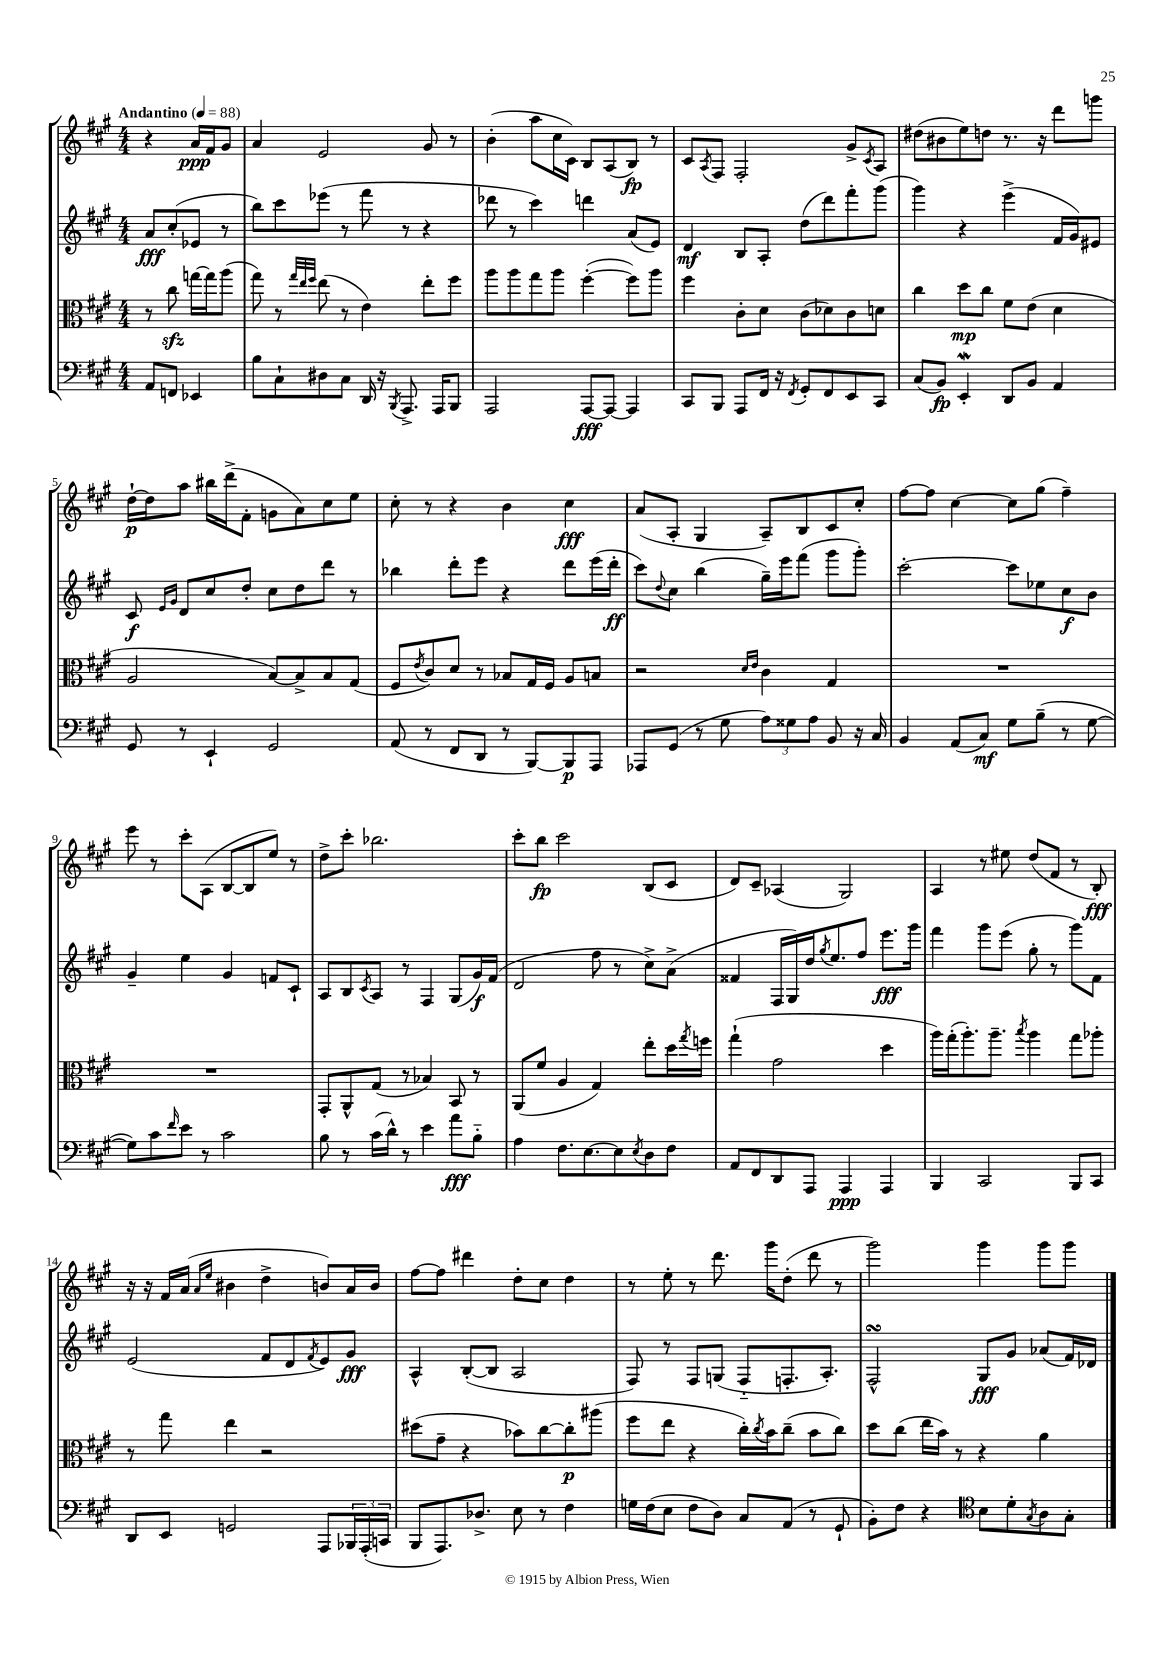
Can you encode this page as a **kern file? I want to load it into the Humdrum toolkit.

**kern	**dynam	**kern	**dynam	**kern	**dynam	**kern	**dynam
*part4	*part4	*part3	*part3	*part2	*part2	*part1	*part1
*staff4	*staff4	*staff3	*staff3	*staff2	*staff2	*staff1	*staff1
*clefF4	*	*clefC3	*	*clefG2	*	*clefG2	*
*k[f#c#g#]	*	*k[f#c#g#]	*	*k[f#c#g#]	*	*k[f#c#g#]	*
*M4/4	*	*M4/4	*	*M4/4	*	*M4/4	*
*MM88	*	*MM88	*	*MM88	*	*MM88	*
=	=	=	=	=	=	=	=
!	!	!	!	!	!	!LO:TX:a:B:t=Andantino	!
8AA/L	.	8r	.	8a/L	fff	4r	.
8FFn/J	.	8cc#zz\	.	(8cc#'/	.	.	.
4EE-X/	.	[16ggn\LL	.	8e-X/J	.	16a/LL	ppp
.	.	16gg\J]	.	.	.	16f#/J	.
.	.	(8aa\J	.	8r	.	8g#/J	.
=1	=1	=1	=1	=1	=1	=1	=1
8B\L	.	8gg#\)	.	8bb\L)	.	4a/	.
8C#`\	.	8r	.	8ccc#\	.	.	.
.	.	32qqgg#/LLL	.	.	.	.	.
.	.	32qqee/	.	.	.	.	.
.	.	32qqff#/JJJ	.	.	.	.	.
8D#X\	.	(8ee\	.	(8eee-X\J	.	2e/	.
8C#\J	.	8r	.	8r	.	.	.
16DD/	.	4e\)	.	8fff#\	.	.	.
16r	.	.	.	.	.	.	.
8qBBB/	.	.	.	.	.	.	.
8.AAA^/	.	.	.	8r	.	.	.
.	.	8ee'\L	.	4r	.	8g#/	.
16AAA/KL	.	.	.	.	.	.	.
8BBB/J	.	8ff#\J	.	.	.	8r	.
=2	=2	=2	=2	=2	=2	=2	=2
2AAA/	.	8aa\L	.	8ddd-X\	.	(4b'\	.
.	.	8aa\	.	8r	.	.	.
.	.	8gg#\	.	4ccc#\)	.	8aa\L	.
.	.	8aa\J	.	.	.	16cc#\L	.
.	.	.	.	.	.	16c#\JJ)	.
[8AAA/L	fff	([4ff#'\	.	4dddn\	.	8B/L	.
8AAA/J_	.	.	.	.	.	(8A/	.
4AAA/]	.	8ff#\L])	.	(8a/L	.	8B/J)	fp
.	.	8aa\J	.	8e/J)	.	8r	.
=3	=3	=3	=3	=3	=3	=3	=3
8CC#/L	.	4ff#\	.	4d/	mf	8c#/L	.
.	.	.	.	.	.	8qA/	.
8BBB/J	.	.	.	.	.	8F#/J	.
8AAA/L	.	8c#'\L	.	8B/L	.	2F#'/	.
16FF#/Jk	.	8d\J	.	8A'/J	.	.	.
16r	.	.	.	.	.	.	.
8qFF#/	.	.	.	.	.	.	.
8GG#'/L	.	(8c#\L	.	(8dd\L	.	.	.
8FF#/	.	8d-X\)	.	8ddd\)	.	.	.
8EE/	.	8c#\	.	8fff#'\	.	8g#^/L	.
.	.	.	.	.	.	8qc#/	.
8CC#/J	.	8dn\J	.	(8ggg#\J	.	8A/J	.
=4	=4	=4	=4	=4	=4	=4	=4
(8C#/L	.	4cc#\	.	4ggg#\)	.	(8dd#X\L	.
8BB/J)	fp	.	.	.	.	8b#X\	.
4EEW'/	.	8dd\L	mp	4r	.	8ee\)	.
.	.	8cc#\J	.	.	.	8ddn\J	.
8DD/L	.	8f#\L	.	(4eee^\	.	8.r	.
8BB/J	.	(8e\J	.	.	.	.	.
.	.	.	.	.	.	16r	.
4AA/	.	4d\	.	16f#/LL	.	8ddd\L	.
.	.	.	.	16g#/J)	.	.	.
.	.	.	.	8e#X/J	.	8gggn\J	.
!!LO:LB:g=z
=5	=5	=5	=5	=5	=5	=5	=5
8GG#/	.	2A/	.	8c#/	f	[16dd`\LL	p
.	.	.	.	.	.	16dd\J]	.
.	.	.	.	16qqe/LL	.	.	.
.	.	.	.	16qqg#/JJ	.	.	.
8r	.	.	.	8d/L	.	8aa\J	.
4EE`/	.	.	.	8cc#/	.	16bb#X\LL	.
.	.	.	.	.	.	(16ddd^\J	.
.	.	.	.	8dd'/J	.	8f#'\J	.
2GG#/	.	[8B/L)	.	8cc#\L	.	8gn\L	.
.	.	8B^/]	.	8dd\	.	8a\)	.
.	.	8B/	.	8ddd\J	.	8cc#\	.
.	.	(8G#/J	.	8r	.	8ee\J	.
=6	=6	=6	=6	=6	=6	=6	=6
(8AA/	.	8F#/L	.	4bb-X\	.	8cc#'\	.
.	.	8qe/	.	.	.	.	.
8r	.	8c#/)	.	.	.	8r	.
8FF#/L	.	8d/J	.	8ddd'\L	.	4r	.
8DD/J	.	8r	.	8eee\J	.	.	.
8r	.	8B-X/L	.	4r	.	4b\	.
[8BBB/L)	.	16G#/L	.	.	.	.	.
.	.	16F#/JJ	.	.	.	.	.
8BBB/]	p	8A/L	.	8ddd\L	.	4cc#\	fff
8AAA/J	.	8Bn/J	.	(16eee\L	.	.	.
.	.	.	.	16ddd'\JJ	ff	.	.
=7	=7	=7	=7	=7	=7	=7	=7
8AAA-X/L	.	2r	.	8ccc#\L)	.	(8a/L	.
.	.	.	.	8qqdd/	.	.	.
(8GG#/J	.	.	.	8cc#\J	.	8A'/J	.
8r	.	.	.	(4bb\	.	4G#/	.
8G#\	.	.	.	.	.	.	.
.	.	16qqd/LL	.	.	.	.	.
.	.	16qqe/JJ	.	.	.	.	.
12A\L)	.	4c#\	.	16gg#~\LL)	.	8A~/L)	.
.	.	.	.	16eee\J	.	.	.
12G##X\	.	.	.	.	.	.	.
.	.	.	.	(8fff#\J	.	8B/	.
12A\J	.	.	.	.	.	.	.
8BB/	.	4G#/	.	8ggg#\L	.	8c#/	.
16r	.	.	.	8ggg#'\J)	.	8cc#'/J	.
16C#/	.	.	.	.	.	.	.
=8	=8	=8	=8	=8	=8	=8	=8
4BB/	.	1r	.	[2ccc#'\	.	[8ff#\L	.
.	.	.	.	.	.	8ff#\J]	.
(8AA/L	.	.	.	.	.	[4cc#\	.
8C#/J)	mf	.	.	.	.	.	.
8G#\L	.	.	.	8ccc#\L]	.	8cc#\L]	.
(8B~\J	.	.	.	8ee-X\	.	(8gg#\J	.
8r	.	.	.	8cc#\	f	4ff#~\)	.
[8G#\	.	.	.	8b\J	.	.	.
!!LO:LB:g=z
=9	=9	=9	=9	=9	=9	=9	=9
8G#\L])	.	1r	.	4g#~/	.	8eee\	.
8c#\	.	.	.	.	.	8r	.
16qqf#/	.	.	.	.	.	.	.
8e\J	.	.	.	4ee\	.	8ccc#'\L	.
8r	.	.	.	.	.	(8A\J	.
2c#\	.	.	.	4g#/	.	[8B/L	.
.	.	.	.	.	.	8B/]	.
.	.	.	.	8fn/L	.	8ee/J)	.
.	.	.	.	8c#`/J	.	8r	.
=10	=10	=10	=10	=10	=10	=10	=10
8B\	.	8GG#'/L	.	8A/L	.	8dd^\L	.
8r	.	8AA^^/	.	8B/	.	8ccc#'\J	.
.	.	.	.	8qc#/	.	.	.
(16c#\LL	.	(8G#/J	.	8A/J	.	2.bb-X\	.
16d^^\JJ)	.	.	.	.	.	.	.
8r	.	8r	.	8r	.	.	.
4e\	.	4B-X/)	.	4F#/	.	.	.
8a\L	fff	8BB/	.	(8G#/L	.	.	.
8B\J	.	8r	.	16g#/L)	f	.	.
.	.	.	.	(16f#/JJ	.	.	.
=11	=11	=11	=11	=11	=11	=11	=11
4A\	.	(8AA/L	.	2d/	.	8ccc#'\L	.
.	.	8f#/J	.	.	.	8bb\J	fp
8.F#\L	.	4A/	.	.	.	2ccc#\	.
[8.E\	.	.	.	.	.	.	.
.	.	4G#/)	.	8ff#\	.	.	.
8E\]	.	.	.	8r	.	.	.
8qE/	.	.	.	.	.	.	.
8D\	.	8ee'\L	.	8cc#^\L)	.	(8B/L	.
8F#\J	.	16dd\L	.	(8a^\J	.	8c#/J	.
.	.	8qgg#/	.	.	.	.	.
.	.	16ffn\JJ	.	.	.	.	.
=12	=12	=12	=12	=12	=12	=12	=12
8AA/L	.	(4gg#`\	.	4f##X/	.	8d/L)	.
8FF#/	.	.	.	.	.	8c#~/J	.
8DD/	.	2g#\	.	16F#/LL	.	(4A-X/	.
.	.	.	.	16G#/)	.	.	.
8AAA/J	.	.	.	16dd/J	.	.	.
.	.	.	.	8qgg#/	.	.	.
.	.	.	.	8.ee/	.	.	.
4AAA/	ppp	.	.	.	.	2G#/)	.
.	.	.	.	8ff#/J	.	.	.
4AAA/	.	4dd\	.	8.eee\L	fff	.	.
.	.	.	.	16ggg#\Jk	.	.	.
=13	=13	=13	=13	=13	=13	=13	=13
4BBB/	.	16aa\LL)	.	4fff#\	.	4A/	.
.	.	(16gg#'\J	.	.	.	.	.
.	.	8.aa'\)	.	.	.	.	.
2CC#/	.	.	.	8ggg#\L	.	8r	.
.	.	8.aa~\J	.	.	.	.	.
.	.	.	.	(8eee\J	.	8ee#X\	.
.	.	8qbb/	.	.	.	.	.
.	.	4aa\	.	8gg#'\	.	(8dd/L	.
.	.	.	.	8r	.	8f#/J	.
8BBB/L	.	8gg#\L	.	8ggg#\L)	.	8r	.
8CC#/J	.	8aa-X'\J	.	8f#\J	.	8B'/)	fff
!!LO:LB:g=z
=14	=14	=14	=14	=14	=14	=14	=14
8DD/L	.	8r	.	(2e/	.	16r	.
.	.	.	.	.	.	16r	.
8EE/J	.	8gg#\	.	.	.	16f#/LL	.
.	.	.	.	.	.	(16a/JJ	.
.	.	.	.	.	.	16qqa/LL	.
.	.	.	.	.	.	16qqee/JJ	.
2GGn/	.	4ee\	.	.	.	4b#X\	.
.	.	2r	.	8f#/L	.	4dd^\	.
.	.	.	.	8d/	.	.	.
.	.	.	.	8qf#/	.	.	.
8AAA/L	.	.	.	8e/)	.	8bn/L)	.
24BBB-X/L	.	.	.	8g#/J	fff	16a/L	.
(24AAA'/	.	.	.	.	.	.	.
.	.	.	.	.	.	16b/JJ	.
24CCn/JJ	.	.	.	.	.	.	.
=15	=15	=15	=15	=15	=15	=15	=15
8BBB/L	.	(8dd#X\L	.	4A^^/	.	[8ff#\L	.
8.AAA/)	.	8g#~\J	.	.	.	8ff#\J]	.
.	.	4r	.	([8B'/L	.	4ddd#X\	.
8.D-X^/J	.	.	.	.	.	.	.
.	.	.	.	8B/J]	.	.	.
8E\	.	8b-X\L)	.	2A/	.	8dd'\L	.
8r	.	[8cc#\	.	.	.	8cc#\J	.
4F#\	.	8cc#'\]	p	.	.	4dd\	.
.	.	(8aa#X\J	.	.	.	.	.
=16	=16	=16	=16	=16	=16	=16	=16
16Gn\LL	.	8ff#\L	.	8F#/)	.	8r	.
(16F#\J	.	.	.	.	.	.	.
8E\J	.	8ee\J	.	8r	.	8ee'\	.
8F#\L	.	4r	.	8F#/L	.	8r	.
8D\J)	.	.	.	(8Gn/J	.	8.ddd\	.
8C#/L	.	16cc#'\LL)	.	8F#/L	.	.	.
.	.	8qcc#/	.	.	.	.	.
.	.	16b\J	.	.	.	16ggg#\KL	.
(8AA/J	.	(8cc#~\J	.	8.Fn'/	.	(8dd'\J	.
8r	.	8b\L	.	.	.	8ddd\	.
.	.	.	.	8.A'/J)	.	.	.
8GG#`/	.	8cc#\J)	.	.	.	8r	.
=17	=17	=17	=17	=17	=17	=17	=17
8BB'\L)	.	8dd\L	.	2F#sSSS^^/	.	2ggg#\)	.
8F#\J	.	(8cc#\J	.	.	.	.	.
4r	.	16ee\LL	.	.	.	.	.
.	.	16b\JJ)	.	.	.	.	.
.	.	8r	.	.	.	.	.
*clefC4	*	*	*	*	*	*	*
8B\L	.	4r	.	8G#/L	fff	4ggg#\	.
8d'\	.	.	.	8g#/J	.	.	.
8qG#/	.	.	.	.	.	.	.
8A\	.	4a\	.	(8a-X/L	.	8ggg#\L	.
8G#'\J	.	.	.	16f#/L)	.	8ggg#\J	.
.	.	.	.	16d-X/JJ	.	.	.
==	==	==	==	==	==	==	==
*-	*-	*-	*-	*-	*-	*-	*-
